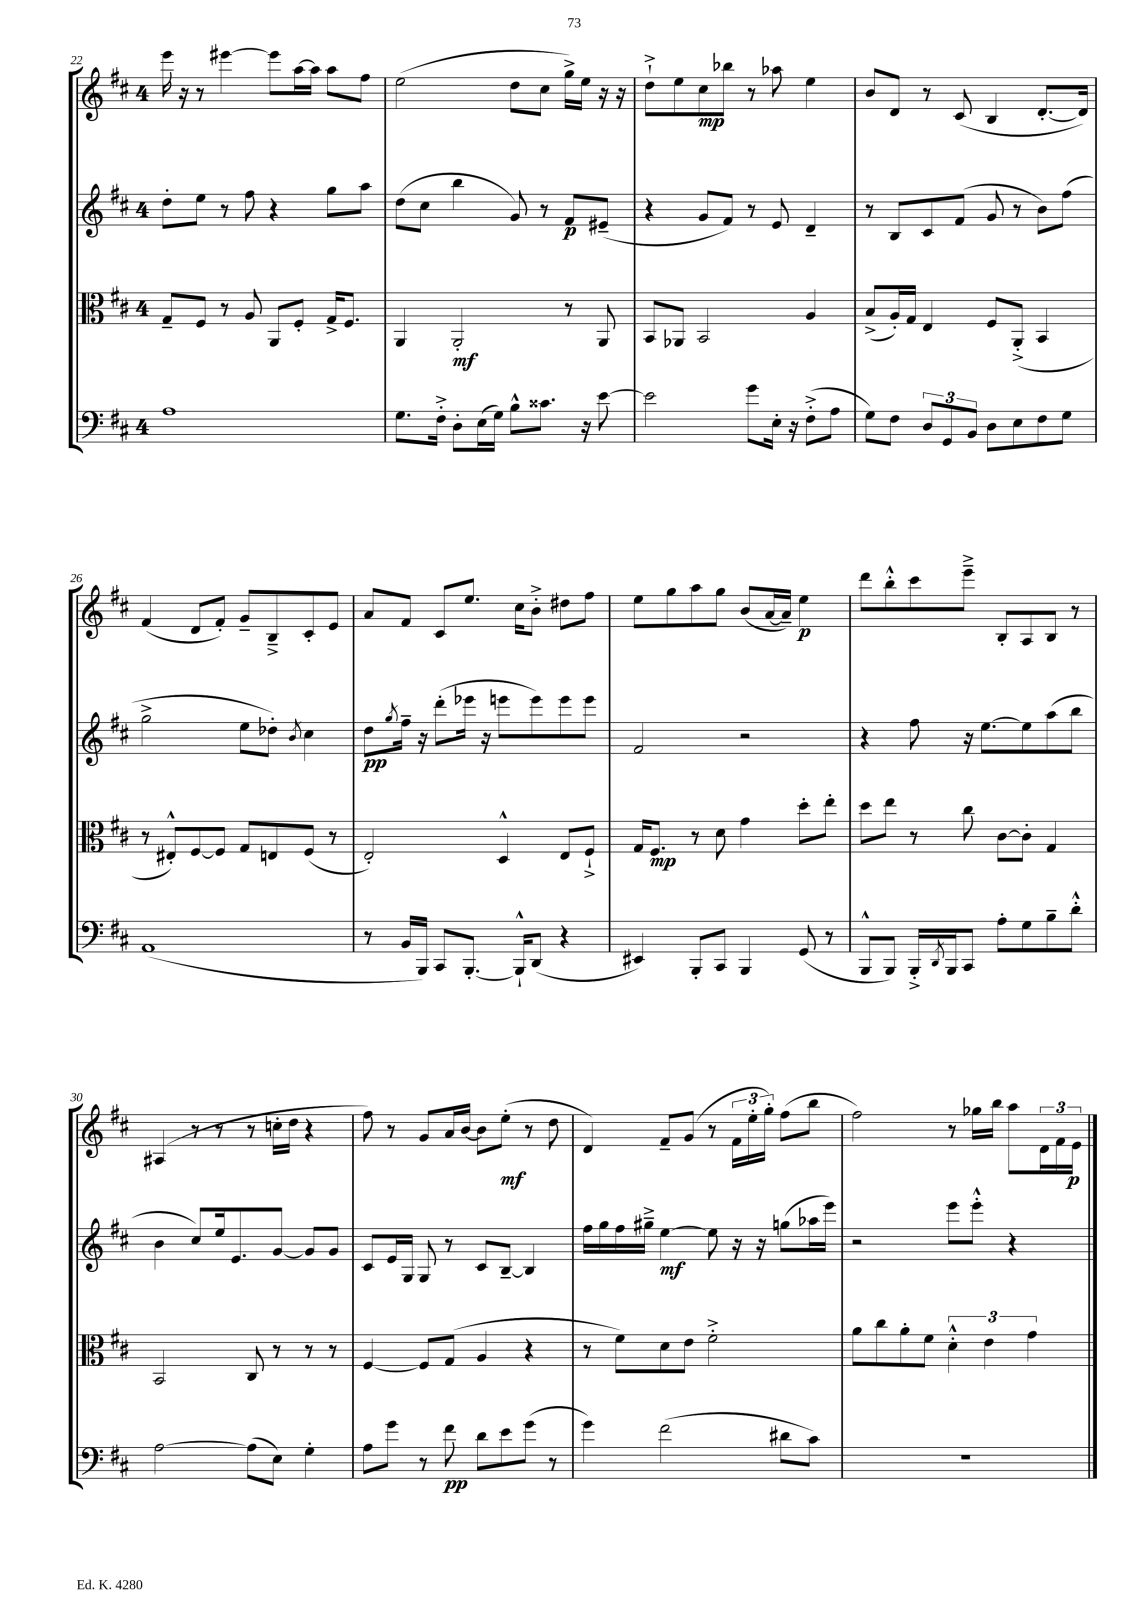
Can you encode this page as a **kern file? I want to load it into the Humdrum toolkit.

**kern	**dynam	**kern	**dynam	**kern	**dynam	**kern	**dynam
*part4	*part4	*part3	*part3	*part2	*part2	*part1	*part1
*staff4	*staff4	*staff3	*staff3	*staff2	*staff2	*staff1	*staff1
*clefF4	*	*clefC3	*	*clefG2	*	*clefG2	*
*k[f#c#]	*	*k[f#c#]	*	*k[f#c#]	*	*k[f#c#]	*
*M4/4	*	*M4/4	*	*M4/4	*	*M4/4	*
=22	=22	=22	=22	=22	=22	=22	=22
1A	.	8G~/L	.	8dd'\L	.	16eee\	.
.	.	.	.	.	.	16r	.
.	.	8F#/J	.	8ee\J	.	8r	.
.	.	8r	.	8r	.	[4eee#X\	.
.	.	8A/	.	8ff#\	.	.	.
.	.	8AA/L	.	4r	.	8eee#\L]	.
.	.	8F#'/J	.	.	.	[16aa\L	.
.	.	.	.	.	.	16aa\JJ]	.
.	.	16G^/KL	.	8gg\L	.	8aa\L	.
.	.	8.F#/J	.	.	.	.	.
.	.	.	.	8aa\J	.	8ff#\J	.
=23	=23	=23	=23	=23	=23	=23	=23
8.G\L	.	4AA/	.	(8dd\L	.	(2ee\	.
.	.	.	.	8cc#\J	.	.	.
16F#'^\Jk	.	.	.	.	.	.	.
8D'\L	.	2AA'/	mf	4bb\	.	.	.
(16E\L	.	.	.	.	.	.	.
16G\JJ)	.	.	.	.	.	.	.
8B^^\L	.	.	.	8g/)	.	8dd\L	.
8.c##X\J	.	.	.	8r	.	8cc#\J	.
.	.	8r	.	8f#/L	p	16gg^\LL)	.
16r	.	.	.	.	.	16ee\JJ	.
[8e\	.	8AA/	.	(8e#X~/J	.	16r	.
.	.	.	.	.	.	16r	.
=24	=24	=24	=24	=24	=24	=24	=24
2e\]	.	8BB/L	.	4r	.	8dd`^\L	.
.	.	8AA-X/J	.	.	.	8ee\	.
.	.	2BB/	.	8g/L	.	8cc#\	mp
.	.	.	.	8f#/J)	.	8bb-X\J	.
8g\L	.	.	.	8r	.	8r	.
16E'\Jk	.	.	.	8e/	.	8aa-X\	.
16r	.	.	.	.	.	.	.
(8F#'^\L	.	4A/	.	4d~/	.	4ee\	.
8A\J	.	.	.	.	.	.	.
=25	=25	=25	=25	=25	=25	=25	=25
8G\L)	.	(8B^/L	.	8r	.	8b/L	.
8F#\J	.	16A'/L)	.	8B/L	.	8d/J	.
.	.	16G/JJ	.	.	.	.	.
12D/L	.	4E/	.	8c#/	.	8r	.
12GG/	.	.	.	.	.	.	.
.	.	.	.	(8f#/J	.	(8c#/	.
12BB/J	.	.	.	.	.	.	.
8D\L	.	8F#/L	.	8g/	.	4B/	.
8E\	.	(8AA'^/J	.	8r	.	.	.
8F#\	.	4BB/	.	8b\L)	.	[8.d'/L	.
8G\J	.	.	.	(8ff#\J	.	.	.
.	.	.	.	.	.	16d/Jk])	.
!!LO:LB:g=z
=26	=26	=26	=26	=26	=26	=26	=26
(1AA	.	8r	.	2gg^\	.	(4f#/	.
.	.	8E#X'^^/L)	.	.	.	.	.
.	.	[8F#/	.	.	.	8d/L	.
.	.	8F#/J]	.	.	.	8f#'/J)	.
.	.	8G/L	.	8ee\L	.	8g~/L	.
.	.	8En/	.	8dd-X'\J)	.	8B~^/	.
.	.	.	.	8qb/	.	.	.
.	.	(8F#/J	.	4cc#\	.	8c#'/	.
.	.	8r	.	.	.	8e/J	.
=27	=27	=27	=27	=27	=27	=27	=27
8r	.	2E'/)	.	8dd\L	pp	8a/L	.
.	.	.	.	8qgg/	.	.	.
16BB/LL	.	.	.	16ff#~\Jk	.	8f#/J	.
16BBB/JJ)	.	.	.	16r	.	.	.
8CC#/L	.	.	.	(8ddd'\L	.	8c#/L	.
[8.BBB'/J	.	.	.	16eee-X\Jk	.	8.ee/J	.
.	.	.	.	16r	.	.	.
.	.	4D^^/	.	8eeen\L	.	.	.
16BBB`^^/KL]	.	.	.	.	.	16cc#\KL	.
(8DD/J	.	.	.	8eee\)	.	8b'^\J	.
4r	.	8E/L	.	8eee\	.	8dd#X\L	.
.	.	8F#`^/J	.	8eee\J	.	8ff#\J	.
=28	=28	=28	=28	=28	=28	=28	=28
4EE#X/)	.	16G/KL	.	2f#/	.	8ee\L	.
.	.	8.F#/J	mp	.	.	.	.
.	.	.	.	.	.	8gg\	.
8BBB'/L	.	8r	.	.	.	8aa\	.
8CC#/J	.	8d\	.	.	.	8gg\J	.
4BBB/	.	4g\	.	2r	.	(8b/L	.
.	.	.	.	.	.	[16a/L	.
.	.	.	.	.	.	16a~/JJ])	.
(8GG/	.	8dd'\L	.	.	.	4ee\	p
8r	.	8ee'\J	.	.	.	.	.
=29	=29	=29	=29	=29	=29	=29	=29
8BBB^^/L	.	8dd\L	.	4r	.	8ddd\L	.
8BBB/J)	.	8ee\J	.	.	.	8bb'^^\	.
16BBB'^/LL	.	8r	.	8ff#\	.	8ccc#\	.
8qDD/	.	.	.	.	.	.	.
16BBB/J	.	.	.	.	.	.	.
8CC#/J	.	8cc#\	.	16r	.	8eee~^\J	.
.	.	.	.	[8.ee\L	.	.	.
8A'\L	.	[8c#\L	.	.	.	8B'/L	.
8G\	.	8c#'\J]	.	8ee\]	.	8A/	.
8B~\	.	4G/	.	(8aa\	.	8B/J	.
8d'^^\J	.	.	.	8bb\J	.	8r	.
!!LO:LB:g=z
=30	=30	=30	=30	=30	=30	=30	=30
[2A\	.	2BB/	.	4b\	.	(4A#X/	.
.	.	.	.	8cc#/L)	.	8r	.
.	.	.	.	16ee/k	.	8r	.
.	.	.	.	8.e/	.	.	.
(8A\L]	.	8C#/	.	.	.	8r	.
8E\J)	.	8r	.	[8g/J	.	16ccn'\LL	.
.	.	.	.	.	.	16dd\JJ	.
4G'\	.	8r	.	8g/L]	.	4r	.
.	.	8r	.	8g/J	.	.	.
=31	=31	=31	=31	=31	=31	=31	=31
8A\L	.	[4F#/	.	8c#/L	.	8ff#\)	.
8g\J	.	.	.	16e/L	.	8r	.
.	.	.	.	16G/JJ	.	.	.
8r	.	8F#/L]	.	8G/	.	8g/L	.
8f#\	pp	(8G/J	.	8r	.	16a/L	.
.	.	.	.	.	.	[16b/JJ	.
8d\L	.	4A/	.	8c#/L	.	8b\L]	.
8e\	.	.	.	[8B~/J	.	(8ee'\J	mf
(8g\J	.	4r	.	4B/]	.	8r	.
8r	.	.	.	.	.	8dd\	.
=32	=32	=32	=32	=32	=32	=32	=32
4g\)	.	8r	.	16ff#\LL	.	4d/)	.
.	.	.	.	16gg\	.	.	.
.	.	8f#\L)	.	16ff#\	.	.	.
.	.	.	.	16gg#X~^\JJ	.	.	.
(2f#\	.	8d\	.	[4ee\	mf	8f#~/L	.
.	.	8e\J	.	.	.	(8g/J	.
.	.	2f#'^\	.	8ee\]	.	8r	.
.	.	.	.	16r	.	24f#\LL	.
.	.	.	.	.	.	24ee'\	.
.	.	.	.	16r	.	.	.
.	.	.	.	.	.	24gg'\JJ)	.
8d#X\L	.	.	.	(8ggn\L	.	(8ff#\L	.
8c#\J)	.	.	.	16aa-X\L	.	8bb\J	.
.	.	.	.	16eee\JJ)	.	.	.
=33	=33	=33	=33	=33	=33	=33	=33
1r	.	8a\L	.	2r	.	2ff#\)	.
.	.	8cc#\	.	.	.	.	.
.	.	8a'\	.	.	.	.	.
.	.	8f#\J	.	.	.	.	.
.	.	6d'^^\	.	8eee\L	.	8r	.
.	.	.	.	8eee'^^\J	.	16gg-X\LL	.
.	.	6e\	.	.	.	.	.
.	.	.	.	.	.	16bb\JJ	.
.	.	.	.	4r	.	8aa\L	.
.	.	6g\	.	.	.	.	.
.	.	.	.	.	.	24d\L	.
.	.	.	.	.	.	24f#\	.
.	.	.	.	.	.	24e\JJ	p
==	==	==	==	==	==	==	==
*-	*-	*-	*-	*-	*-	*-	*-
